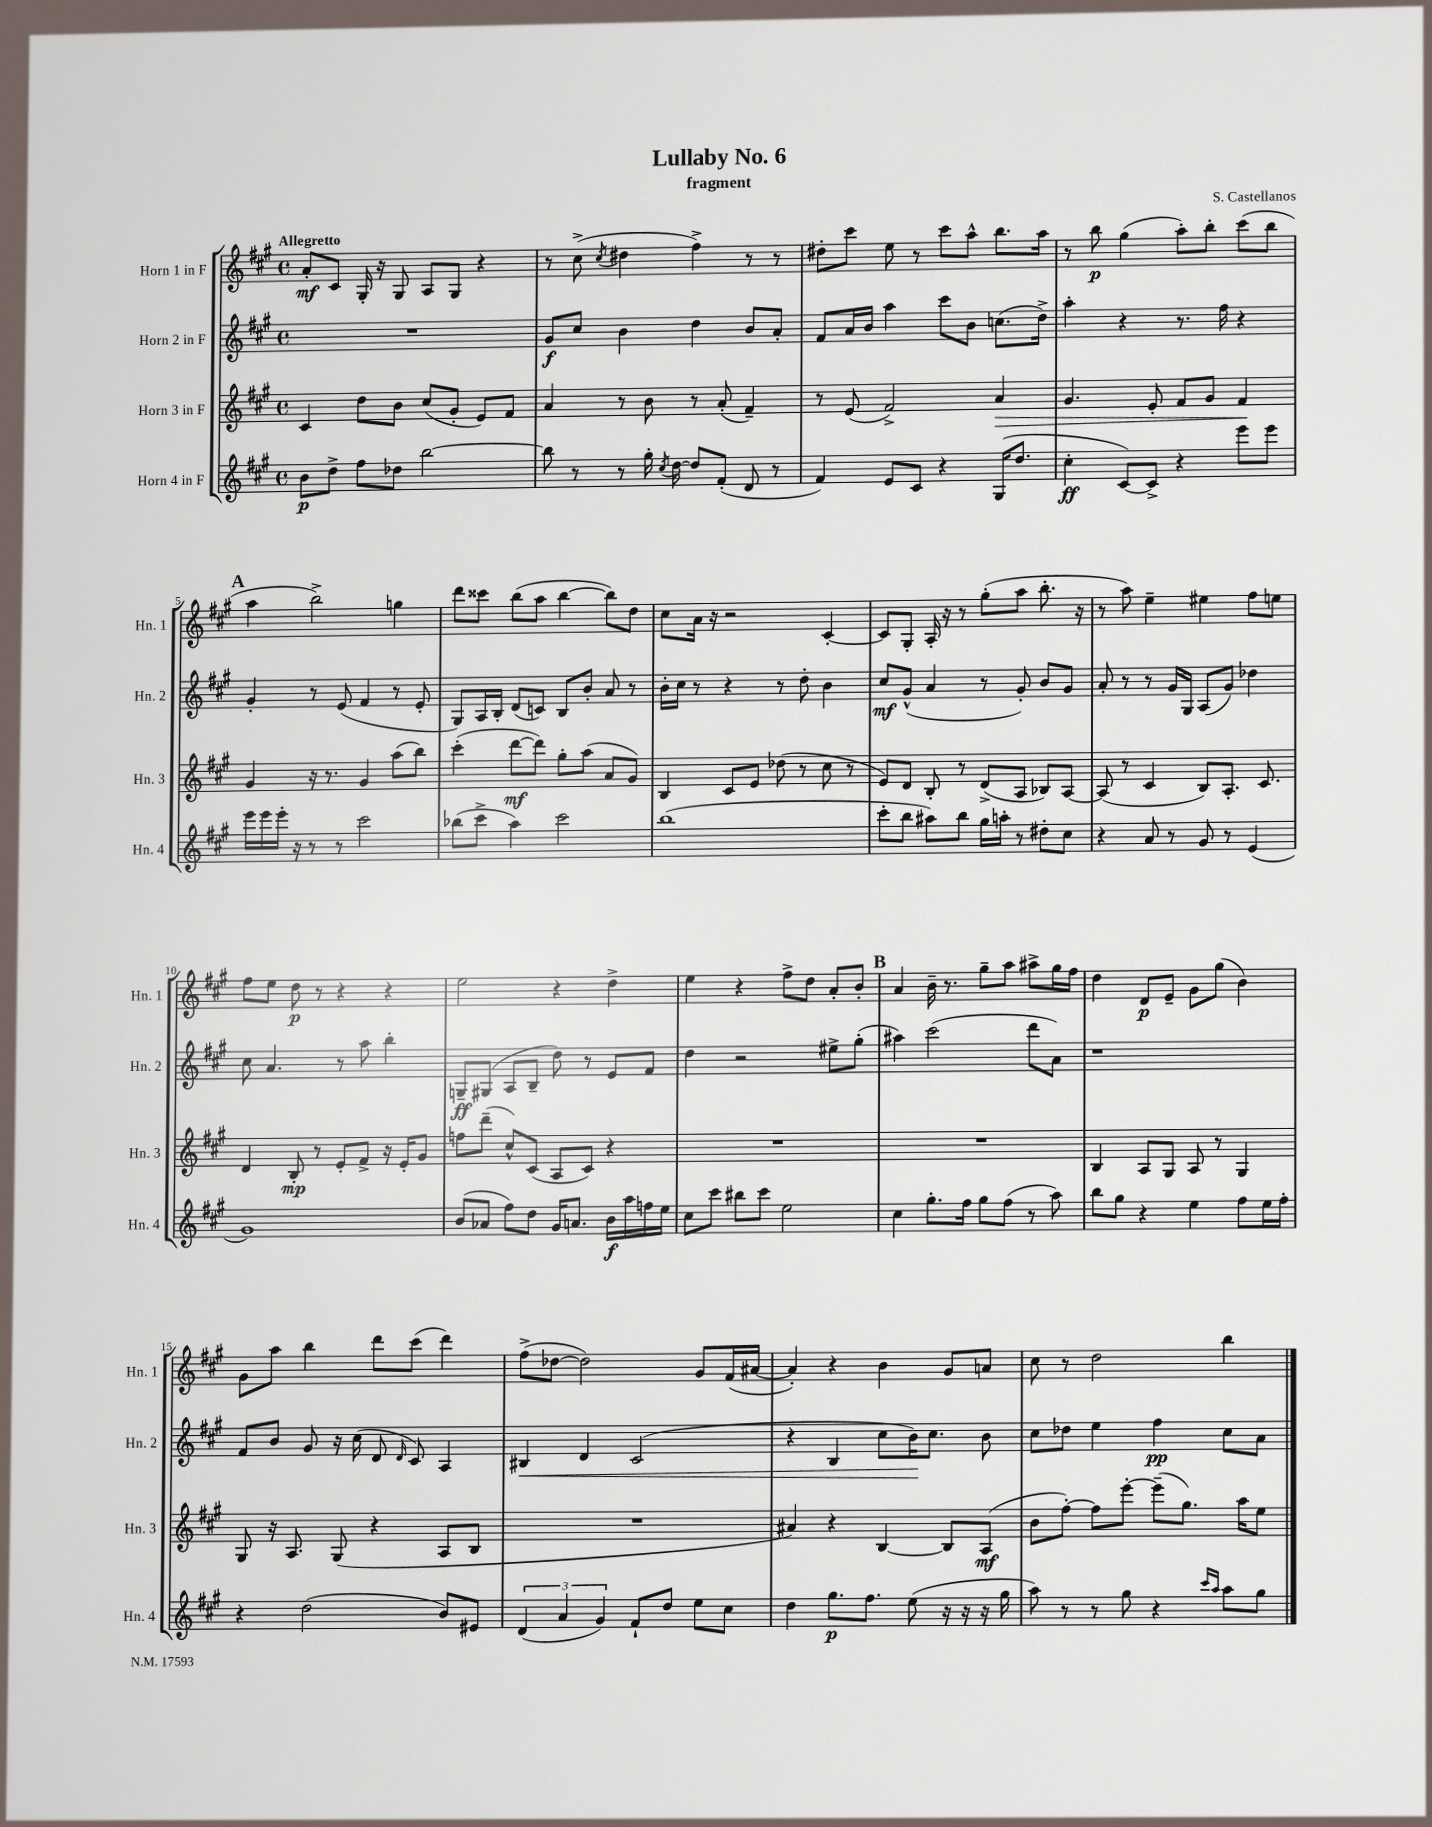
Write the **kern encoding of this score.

**kern	**kern	**kern	**kern
*staff4	*staff3	*staff2	*staff1
*clefG2	*clefG2	*clefG2	*clefG2
*k[f#c#g#]	*k[f#c#g#]	*k[f#c#g#]	*k[f#c#g#]
*M4/4	*M4/4	*M4/4	*M4/4
*met(c)	*met(c)	*met(c)	*met(c)
8b	4c#	1r	8a'
8dd^	.	.	8c#
8ff#	8dd	.	16G#'
.	.	.	16r
8dd-	8b	.	8G#
[2bb	(8cc#	.	8A
.	8g#'	.	8G#
.	8e)	.	4r
.	8f#	.	.
=	=	=	=
8bb]	4a	8g#	8r
8r	.	8cc#	(8cc#^
.	.	.	8qcc#
8r	8r	4b	4dd#
16gg#'	8b	.	.
8qcc#	.	.	.
[16dd	.	.	.
8dd]	8r	4dd	4ff#^)
(8f#'	(8a'	.	.
8d	4f#~)	8b	8r
8r	.	8a'	8r
=	=	=	=
4f#)	8r	8f#	8dd#'
.	(8e	16a	8ccc#
.	.	16b	.
8e	2f#^)	4aa	8ee
8c#	.	.	8r
4r	.	8ccc#	8ccc#
.	.	8b	8aa^^
(16G#	4a	(8.cc	8.bb
8.dd	.	.	.
.	.	16dd^)	16aa
=	=	=	=
4cc#'	4.g#	4aa'	8r
.	.	.	8bb
[8c#)	.	4r	(4gg#
8c#^]	8e'	.	.
4r	8f#	8.r	8aa')
.	8g#	.	8bb'
.	.	16ff#	.
8eee	4f#	4r	(8ccc#
8eee	.	.	8bb
=	=	=	=
16eee	4g#	4g#'	4aa
16eee	.	.	.
16eee'	.	.	.
16r	.	.	.
8r	16r	8r	2bb^)
.	8.r	.	.
8r	.	(8e	.
2ccc#	4g#	4f#	.
.	(8aa	8r	4gg
.	8bb)	8e'	.
=	=	=	=
(8bb-	(4ccc#'	8G#)	8ddd
8ccc#^	.	16A	8ccc##
.	.	16B'	.
4aa)	[8ddd	(8d	(8bb
.	8ddd])	8c)	8aa
2ccc#	8gg#'	8B	[4bb
.	(8aa	8b'	.
.	8a	8a	8bb])
.	8g#)	8r	8dd
=	=	=	=
(1bb	4B	16b'	8cc#
.	.	16cc#	.
.	.	8r	16a
.	.	.	16r
.	8c#	4r	2r
.	8e	.	.
.	(8dd-	8r	.
.	8r	8dd'	.
.	8cc#	4b	[4c#'
.	8r	.	.
=	=	=	=
8ccc#'	8e)	8cc#	8c#]
8bb	8d	(8g#^^	8G#'
8aa#)	8B'	4a	16A'
.	.	.	16r
8bb	8r	.	8r
16gg#	(8d^	8r	(8gg#'
16aa'	.	.	.
8r	8A	8g#')	8aa
8dd#'	8B-)	8b	8.bb'
8cc#	[8A	8g#	.
.	.	.	16r
=	=	=	=
4r	(8A]	8a'	8r
.	8r	8r	8aa)
8a	4c#	8r	4ee~
8r	.	16g#	.
.	.	16G#	.
8g#	8B)	(8A	4ee#
8r	8.A'	8g#)	.
(4e	.	4dd-	8ff#
.	8.c#	.	.
.	.	.	8ee
=	=	=	=
1g#)	4d	8cc#	8ff#
.	.	4.a	8ee
.	8B'	.	8dd
.	8r	.	8r
.	8e'	8r	4r
.	8f#^	8aa	.
.	16r	4bb'	4r
.	16e'	.	.
.	8g#	.	.
=	=	=	=
(8b	8ff	8G~	2ee
8a-	(8ddd~	(8G#	.
8ff#)	8cc#^^)	8A	.
8dd	(8c#	8B~	.
16g#	8A	8dd)	4r
8.a	.	.	.
.	8c#)	8r	.
16b	4r	8e	4dd^
16aa	.	.	.
16ff	.	8f#	.
16ee	.	.	.
=	=	=	=
8cc#	1r	4dd	4ee
8ccc#	.	.	.
8bb#	.	2r	4r
8ccc#	.	.	.
2ee	.	.	8ff#^
.	.	.	8dd
.	.	8ee#^	8a'
.	.	(8gg#'	8b'
=	=	=	=
4cc#	1r	4aa#)	4a
8.gg#'	.	(2ccc#	16b~
.	.	.	8.r
16ff#	.	.	.
8gg#	.	.	8gg#~
(8ff#	.	.	8aa
8r	.	8ddd	8aa#^
8aa)	.	8a)	16gg#
.	.	.	16ff#
=	=	=	=
8bb	4B	1r	4dd
8gg#	.	.	.
4r	8A	.	8d
.	8G#	.	8e~
4ee	8A	.	8g#
.	8r	.	(8gg#
8ff#	4G#	.	4b)
16ee	.	.	.
16ff#'	.	.	.
=	=	=	=
4r	8G#	8f#	8g#
.	16r	8b	8aa
.	8.A	.	.
(2dd	.	8g#	4bb
.	(8G#	16r	.
.	.	(16cc#	.
.	4r	8d	8ddd
.	.	16qqd	.
.	.	8c#)	(8ccc#
8b)	8A	4A	4ddd)
8e#	8B	.	.
=	=	=	=
(6d	1r	4B#	(8ff#^
.	.	.	[8dd-
6a	.	.	.
.	.	4d	2dd-])
6g#)	.	.	.
8f#`	.	(2c#	.
8dd	.	.	.
8ee	.	.	8g#
8cc#	.	.	(16f#
.	.	.	[16a#
=	=	=	=
4dd	4a#)	4r	4a#'])
8.gg#	4r	4B	4r
8.ff#	.	.	.
.	[4B	8cc#	4b
(8ee	.	16b)	.
.	.	8.cc#	.
16r	8B]	.	8g#
16r	.	.	.
16r	(8A	8b	8a
16gg#	.	.	.
=	=	=	=
8aa)	8b	8cc#	8cc#
8r	[8ff#')	8dd-	8r
8r	8ff#]	4ee	2dd
8gg#	[8eee'	.	.
4r	(8eee~]	4ff#	.
.	8.gg#)	.	.
16qqccc#	.	.	.
16qqaa	.	.	.
8aa	.	8cc#	4bb
.	16aa	.	.
8gg#	8ee	8a	.
==	==	==	==
*-	*-	*-	*-
